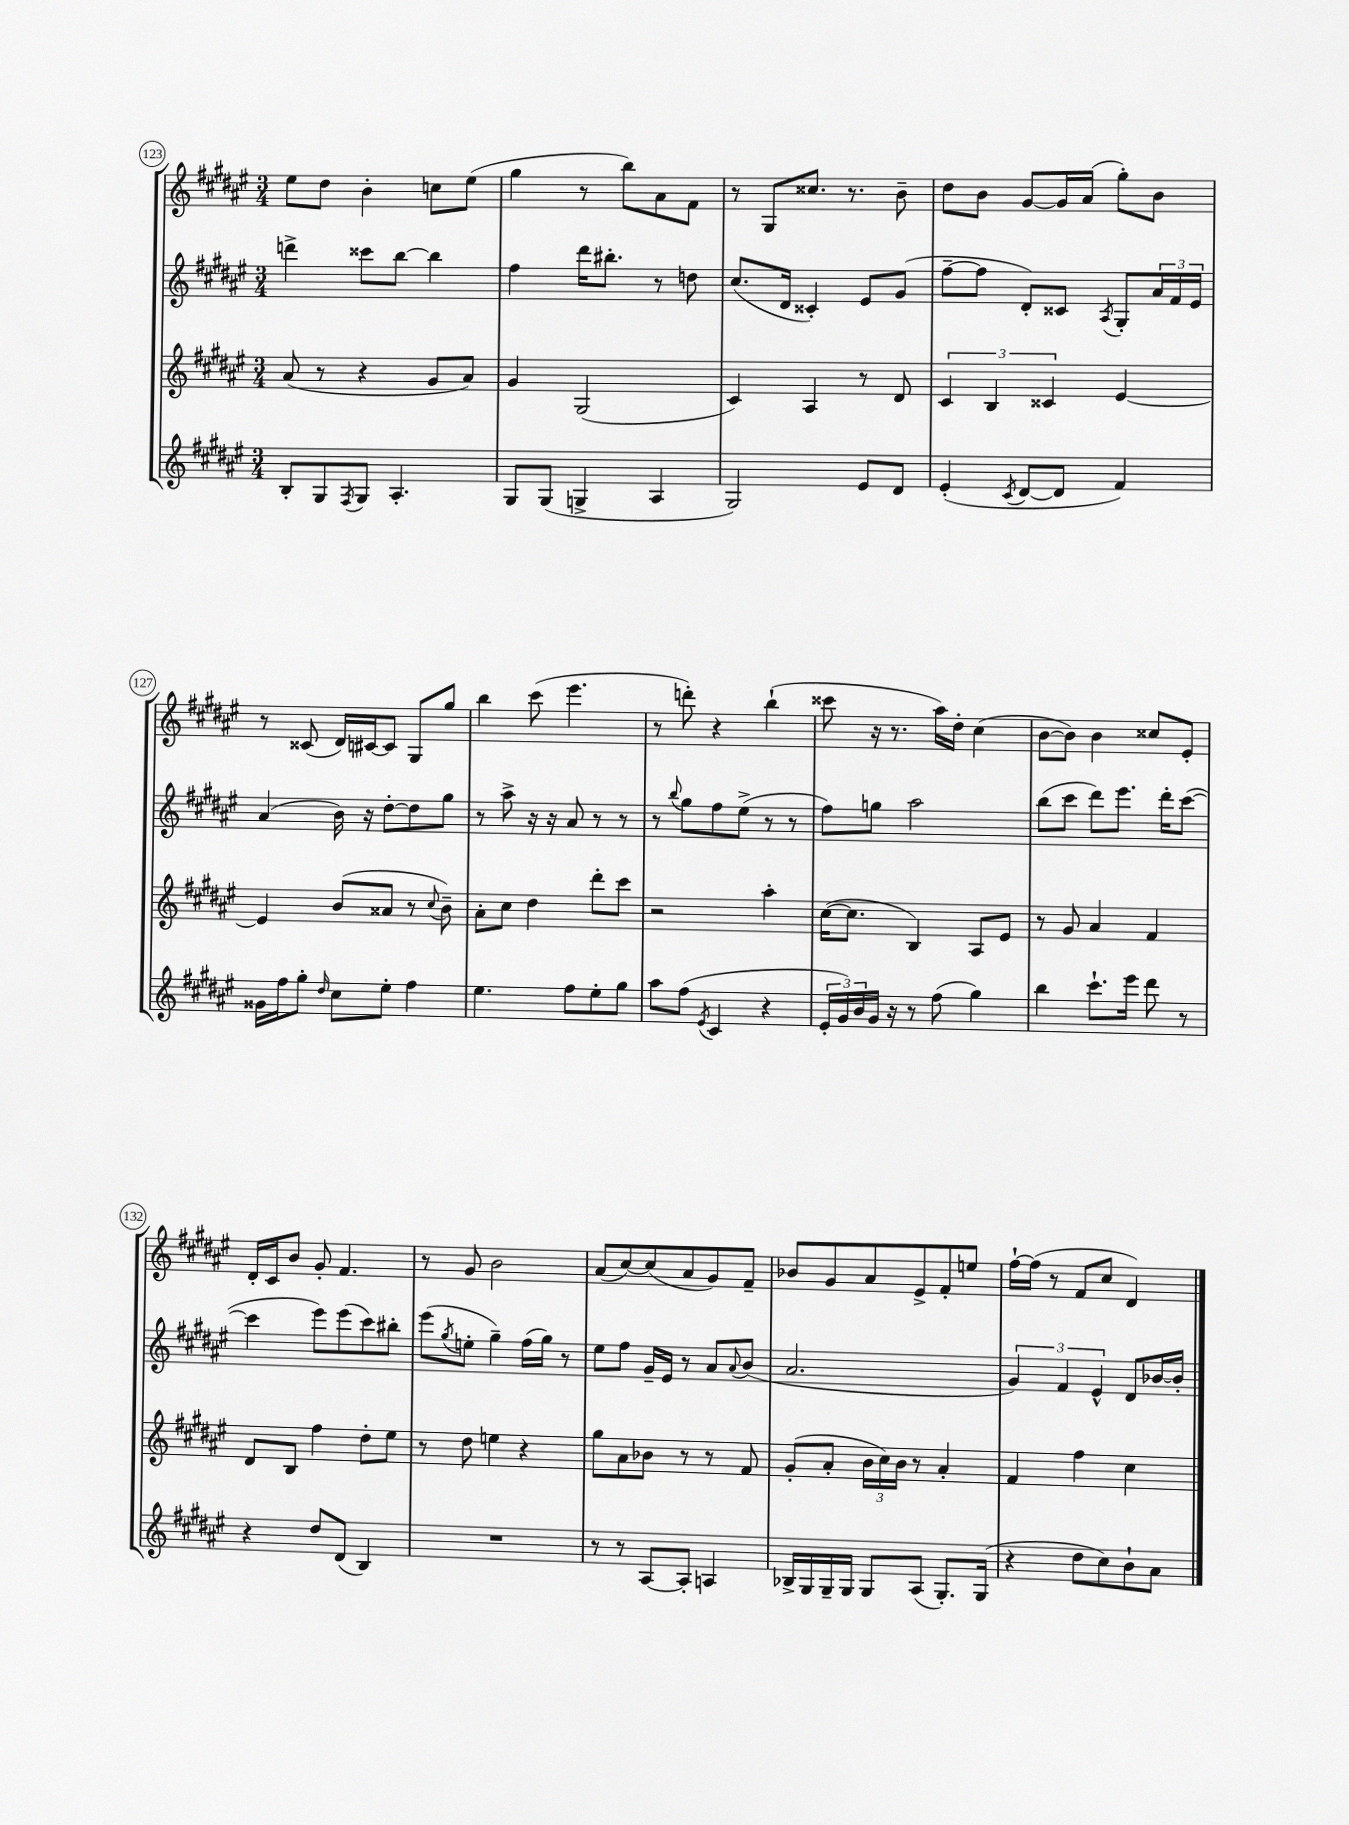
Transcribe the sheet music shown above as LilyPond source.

<<
\new StaffGroup <<
\new Staff = "s0" {
    \clef treble \key fis \major \numericTimeSignature \time 3/4
    eis''8 dis''8 b'4-. c''8 eis''8( |
    gis''4 r8 b''8) ais'8 fis'8 |
    r8 gis8 cisis''8. r8. b'8-- |
    dis''8 b'8 gis'8~ gis'16 ais'16( gis''8-.) b'8 |
    r8 cisis'8( dis'16) cis'16~ cis'8 gis8 gis''8 |
    b''4 cis'''8( eis'''4. |
    r8 d'''8-.) r4 b''4-!( |
    cisis'''8 r16 r8. ais''16) dis''16-. cis''4( |
    b'8~ b'8) b'4 cisis''8 eis'8-. |
    dis'16-. cis'16 b'8 gis'8-. fis'4. |
    r8 gis'8 b'2 |
    ais'8( cis''8~) cis''8( ais'8 gis'8) fis'8-- |
    bes'8 gis'8 ais'8 eis'8-> fis'8-. e''8 |
    fis''16~-! fis''16( r8 fis'8 cis''8 dis'4) \bar "|." |
}
\new Staff = "s1" {
    \clef treble \key fis \major \numericTimeSignature \time 3/4
    d'''4-> cisis'''8 b''8~ b''4 |
    fis''4 dis'''16 bis''8.-. r8 d''8 |
    cis''8.( dis'16 cisis'4-.) eis'8 gis'8( |
    fis''8~-- fis''8 dis'8-.) cisis'8 \acciaccatura { ais8 } gis8-. \tuplet 3/2 { ais'16 fis'16 eis'16 } |
    ais'4( b'16) r16 dis''8~-. dis''8 gis''8 |
    r8 ais''8-> r16 r16 ais'8 r8 r8 |
    r8 \appoggiatura { b''8 } gis''8 fis''8 eis''8->( r8 r8 |
    fis''8) g''8 ais''2 |
    b''8( cis'''8 dis'''8) eis'''8. dis'''16-. cis'''8~( |
    cis'''4 eis'''8) eis'''8( cis'''8) bis''8-. |
    eis'''8( \acciaccatura { gis''8 } e''8-. gis''4--) fis''16( gis''16) r8 |
    eis''8 fis''8 gis'16-- eis'16 r8 ais'8 \appoggiatura { ais'8 } b'8( |
    ais'2. |
    \tuplet 3/2 { gis'4) fis'4 eis'4-^ } dis'8 bes'16~ bes'16-. \bar "|." |
}
\new Staff = "s2" {
    \clef treble \key fis \major \numericTimeSignature \time 3/4
    ais'8( r8 r4 gis'8 ais'8) |
    gis'4 gis2( |
    cis'4) ais4 r8 dis'8 |
    \tuplet 3/2 { cis'4 b4 cisis'4 } eis'4~ |
    eis'4 b'8( aisis'8 r8 \appoggiatura { cis''8 } b'8--) |
    ais'8-. cis''8 dis''4 dis'''8-. cis'''8 |
    r2 ais''4-. |
    cis''16~( cis''8. b4) ais8 eis'8 |
    r8 gis'8 ais'4 fis'4 |
    dis'8 b8 fis''4 dis''8-. eis''8 |
    r8 dis''8 e''4 r4 |
    gis''8 ais'8 bes'8 r8 r8 fis'8 |
    gis'8-.( ais'8-. \tuplet 3/2 { b'16 cis''16) b'16 } r8 ais'4-. |
    fis'4 fis''4 cis''4 \bar "|." |
}
\new Staff = "s3" {
    \clef treble \key fis \major \numericTimeSignature \time 3/4
    b8-. gis8 \acciaccatura { fis8 } gis8 ais4.-. |
    gis8 gis8( g4-> ais4 |
    gis2) eis'8 dis'8 |
    eis'4-.( \acciaccatura { cis'8 } dis'8~ dis'8 fis'4) |
    gisis'16 fis''16 gis''8-. \grace { dis''16 } cis''8 eis''8-. fis''4 |
    eis''4. fis''8 eis''8-. gis''8 |
    ais''8 fis''8( \acciaccatura { eis'8 } cis'4 r4 |
    \tuplet 3/2 { eis'16-. gis'16) b'16 } gis'16 r16 r8 fis''8( gis''4) |
    b''4 cis'''8.-! eis'''16 dis'''8 r8 |
    r4 dis''8 dis'8( b4) |
    R2. |
    r8 r8 ais8~ ais8-. a4 |
    bes16-> gis16 gis16-- gis16 gis8 ais8( gis8.-.) gis16( |
    r4 dis''8 cis''8) b'8-! ais'8 \bar "|." |
}
>>
>>
\layout { \context { \Score currentBarNumber = #123 \override BarNumber.stencil = #(make-stencil-circler 0.1 0.3 ly:text-interface::print) } }
